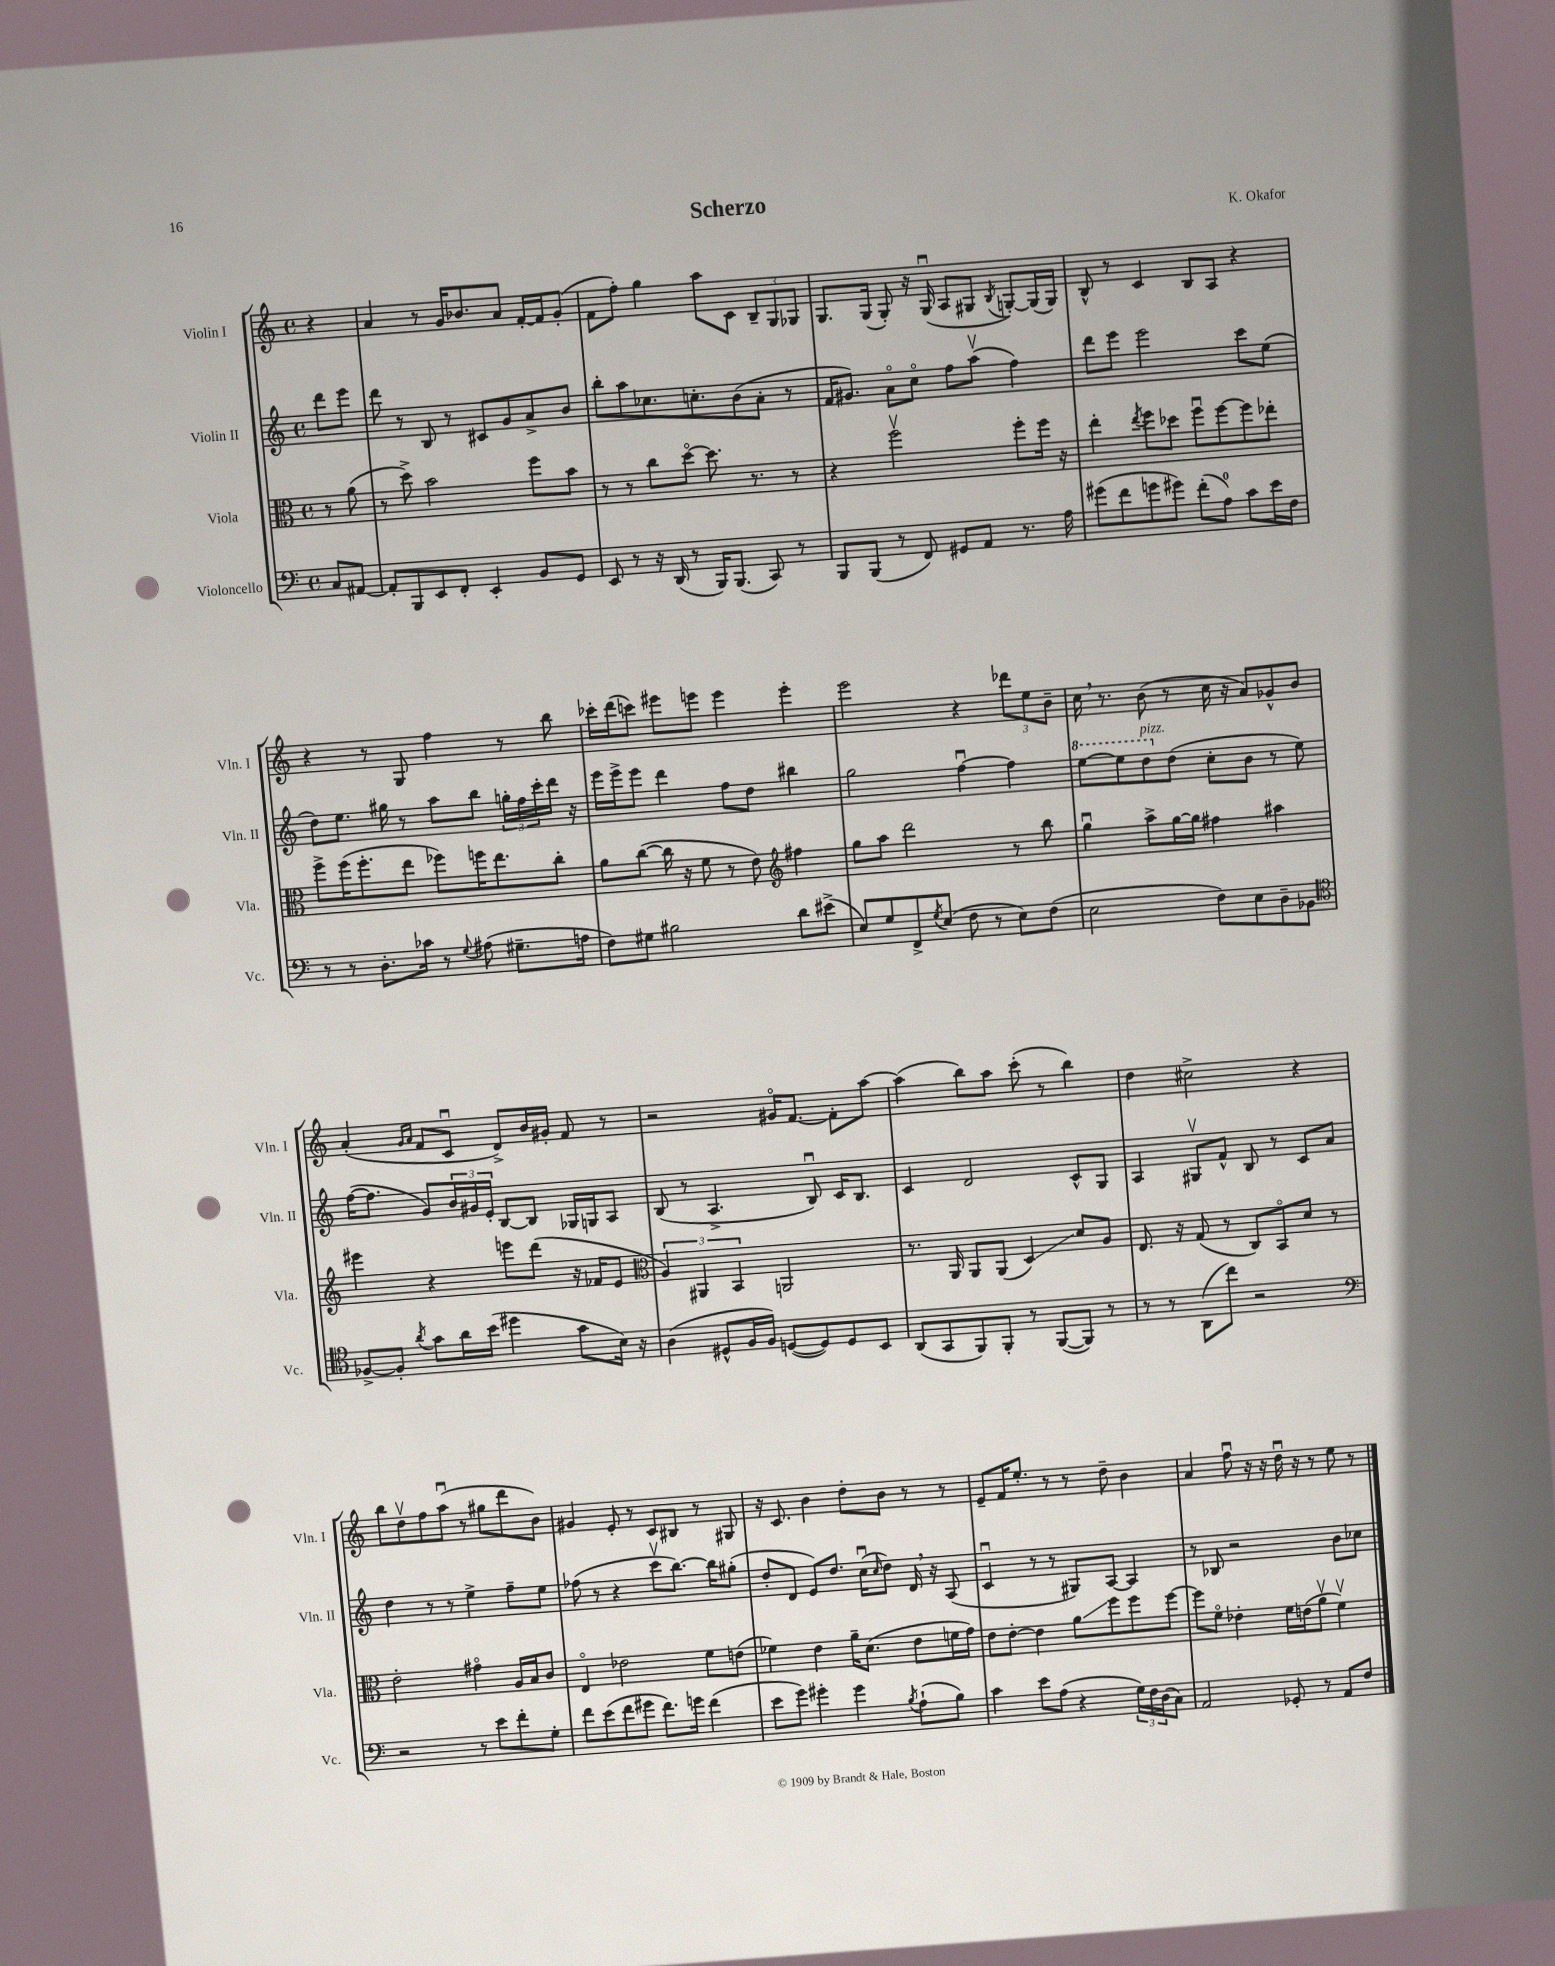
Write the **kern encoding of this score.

**kern	**kern	**kern	**kern
*staff4	*staff3	*staff2	*staff1
*clefF4	*clefC3	*clefG2	*clefG2
*k[]	*k[]	*k[]	*k[]
*M4/4	*M4/4	*M4/4	*M4/4
*met(c)	*met(c)	*met(c)	*met(c)
8C	8r	8ddd	4r
[8AA#	(8a	8eee	.
=	=	=	=
8AA#']	8r	8ddd	4a
8BBB	8dd^)	8r	.
8EE	2b	8B	8r
8FF'	.	8r	16g
.	.	.	8.b-
4EE'	.	8c#	.
.	.	8g	8a
8BB	8ff	8a^	[16f'
.	.	.	16f]
8GG	8b	8b	(8g'
=	=	=	=
8EE	8r	8bb'	8f
8r	8r	8aa	8ff')
16r	8cc	8.cc-	4gg
(16DD	.	.	.
8r	[8ddo	.	.
.	.	8.cc'	.
16BBB)	8.dd]	.	8aa
(8.BBB	.	.	.
.	.	(8b	8c
.	8.r	.	.
8CC)	.	8a'	12B~
.	.	.	12G
8r	8r	8r	.
.	.	.	12G-
=	=	=	=
8BBB	4r	16f	8.G
.	.	8.g#)	.
(8BBB	.	.	.
.	.	.	(16G
8r	2ffv	8ao	8G')
8FF)	.	8cco	16r
.	.	.	(16Gu
8GG#	.	8ff	8A
8AA	.	(8aav	8G#
.	.	.	8qB
8.r	8ff'	4ff)	[8G')
.	16ff	.	(16G]
16A	16r	.	16G)
=	=	=	=
(8g#	4ee'	8ddd	8B^^
8f	.	8eee	8r
.	8qee	.	.
8g	8ff	2eee	4c
8g#)	8dd-	.	.
(8f'	8ffu	.	8B
8A)	[8ff	.	8A
8c	8ff]	8ccc	4r
16e	8ee-'	(8ee	.
16F	.	.	.
=	=	=	=
8r	8ff^	8dd)	4r
8r	(16ff	8.ee	.
.	8.ff'	.	.
8.D'	.	.	8r
.	.	16gg#	.
.	8ee	8r	8G
16c-	.	.	.
8r	8ff-)	8aa	4ff
8qqG	.	.	.
(8A#	16ff	8bb	.
.	8.ee	.	.
8.G#~	.	24gg'	8r
.	.	24ff	.
.	.	24ccc'	.
.	8cc'	16ddd	8bb
16A	.	16r	.
=	=	=	=
8F)	8a	16eee	16ccc-'
.	.	16eee^	(16ddd
8G#	([8cc	8eee	8ccc)
2B#	16cc]	4ddd	8eee#
.	16r	.	.
.	8f	.	8eee
.	8r	8ff	4eee
.	8e)	8dd	.
*	*clefG2	*	*
8d	4ff#	4bb#	4eee'
(8e#^	.	.	.
=	=	=	=
8E)	8gg	2gg	2eee
8G	8aa	.	.
8FF^	2ddd	.	.
8qG	.	.	.
(8E	.	.	.
8F	.	[4ffu	4r
8r	.	.	.
8E)	8r	4ff]	12ddd-
.	.	.	12ee
(8F	8bb	.	.
.	.	.	12b~
=	=	=	=
2E	4ggu	[8eee	16cc
.	.	.	8.r
.	.	8eee]	.
.	8aa^	8ddd	(8b
.	[16gg	(8dd	8r
.	16gg]	.	.
8F)	4ff#	8cc'	16cc
.	.	.	16r
8E	.	8b	8a)
8D~	4aa#	8r	8g-^^
8BB-	.	8ee)	8b
=	=	=	=
*clefC4	*	*	*
[8F-^	4eee#	([16ff	(4a'
.	.	8.ff]	.
8F-']	.	.	.
.	.	.	16qqg
8qa	.	.	16qqa
8g	4r	8g)	8f
16a	.	24b	8cu
.	.	24g#	.
(16b	.	.	.
.	.	24e'	.
4dd#	8eee	[8B	8d^)
.	(8ddd	8B]	16b
.	.	.	16g#'
8g	16r	16G-	8f
.	16f-	16G	.
16B)	8e	8A	8r
16r	.	.	.
=	=	=	=
*	*clefC3	*	*
(4A	6A)	(8B	2r
.	.	8r	.
.	6AA#	.	.
8D#^^	.	4.A^	.
.	6BB	.	.
16F	.	.	.
16F)	.	.	.
([8D	2AA	.	16g#o
.	.	.	[8.f
8D])	.	8Bu)	.
8D	.	16c	8f']
.	.	8.B	.
8BB	.	.	[8aa
=	=	=	=
(8AA	8.r	4c	(4aa]
8GG	.	.	.
.	16AA	.	.
8FF)	8AA	2d	8bb)
8FF'	(8AA	.	8aa
8r	4D)	.	(8ccc'
([8FF	.	.	8r
8FF])	8d	8c^^	4bb)
8r	8A	8G	.
=	=	=	=
8r	8.E	4A	4dd
8r	.	.	.
.	16r	.	.
(8AA	(8G	8G#v	2cc#^
8cc)	8r	8f^^	.
2r	8C)	8B	.
.	8BBo	8r	.
.	8d	8c	4r
.	8r	8a	.
=	=	=	=
*clefF4	*	*	*
2r	2e'	4dd	8bb
.	.	.	8ddv
.	.	8r	8ff
.	.	8r	(8aau
8r	4g#o	4ee^	8r
8e	.	.	8gg#
8f'	16A	8ff~	8ddd
.	16B	.	.
8G'	8c	8ee	8b)
=	=	=	=
8f	4Eo	(8ff-	4g#
(8e	.	8r	.
8f	2e-	4r	8e'
8g#	.	.	8r
8.f)	.	8cccv	8c
.	.	[8.bb)	8B#
16g	.	.	.
(4f	8f	.	8r
.	.	16bb]	.
.	(8e	(8gg#'	8G#
=	=	=	=
8e	4f-)	8dd'	16r
.	.	.	8.c
8g)	.	8d	.
4g#'	4e	8e)	4b
.	.	8.dd	.
4g#	16a~	.	8dd'
.	(8.d	(16ccu	.
.	.	16qqcc	.
.	.	8dd)	8b
8qB	.	.	.
(8A`	8e	16d	8r
.	.	16r	.
8B)	16f	(8A	8r
.	16g)	.	.
=	=	=	=
4c	8e	4cu	8e~
.	[8e'	.	16f
.	.	.	8.ee'
8e	4e]	8r	.
(8A	.	8r	8r
4r	8a	8G#)	8r
.	8ff	[8A	8dd~
24G)	8ff	4A]	4b
24F	.	.	.
(24D	.	.	.
8C)	[8ff	.	.
=	=	=	=
2AA	8ff]	8r	4a
.	8fo	8B-	.
.	4e-'	2r	8ffu
.	.	.	16r
.	.	.	16r
8GG-'	16f	.	16ddu
.	(16e	.	16r
8r	8av	.	8r
8AA	4fv)	8b	8ee
8F	.	8cc-	8r
==	==	==	==
*-	*-	*-	*-
